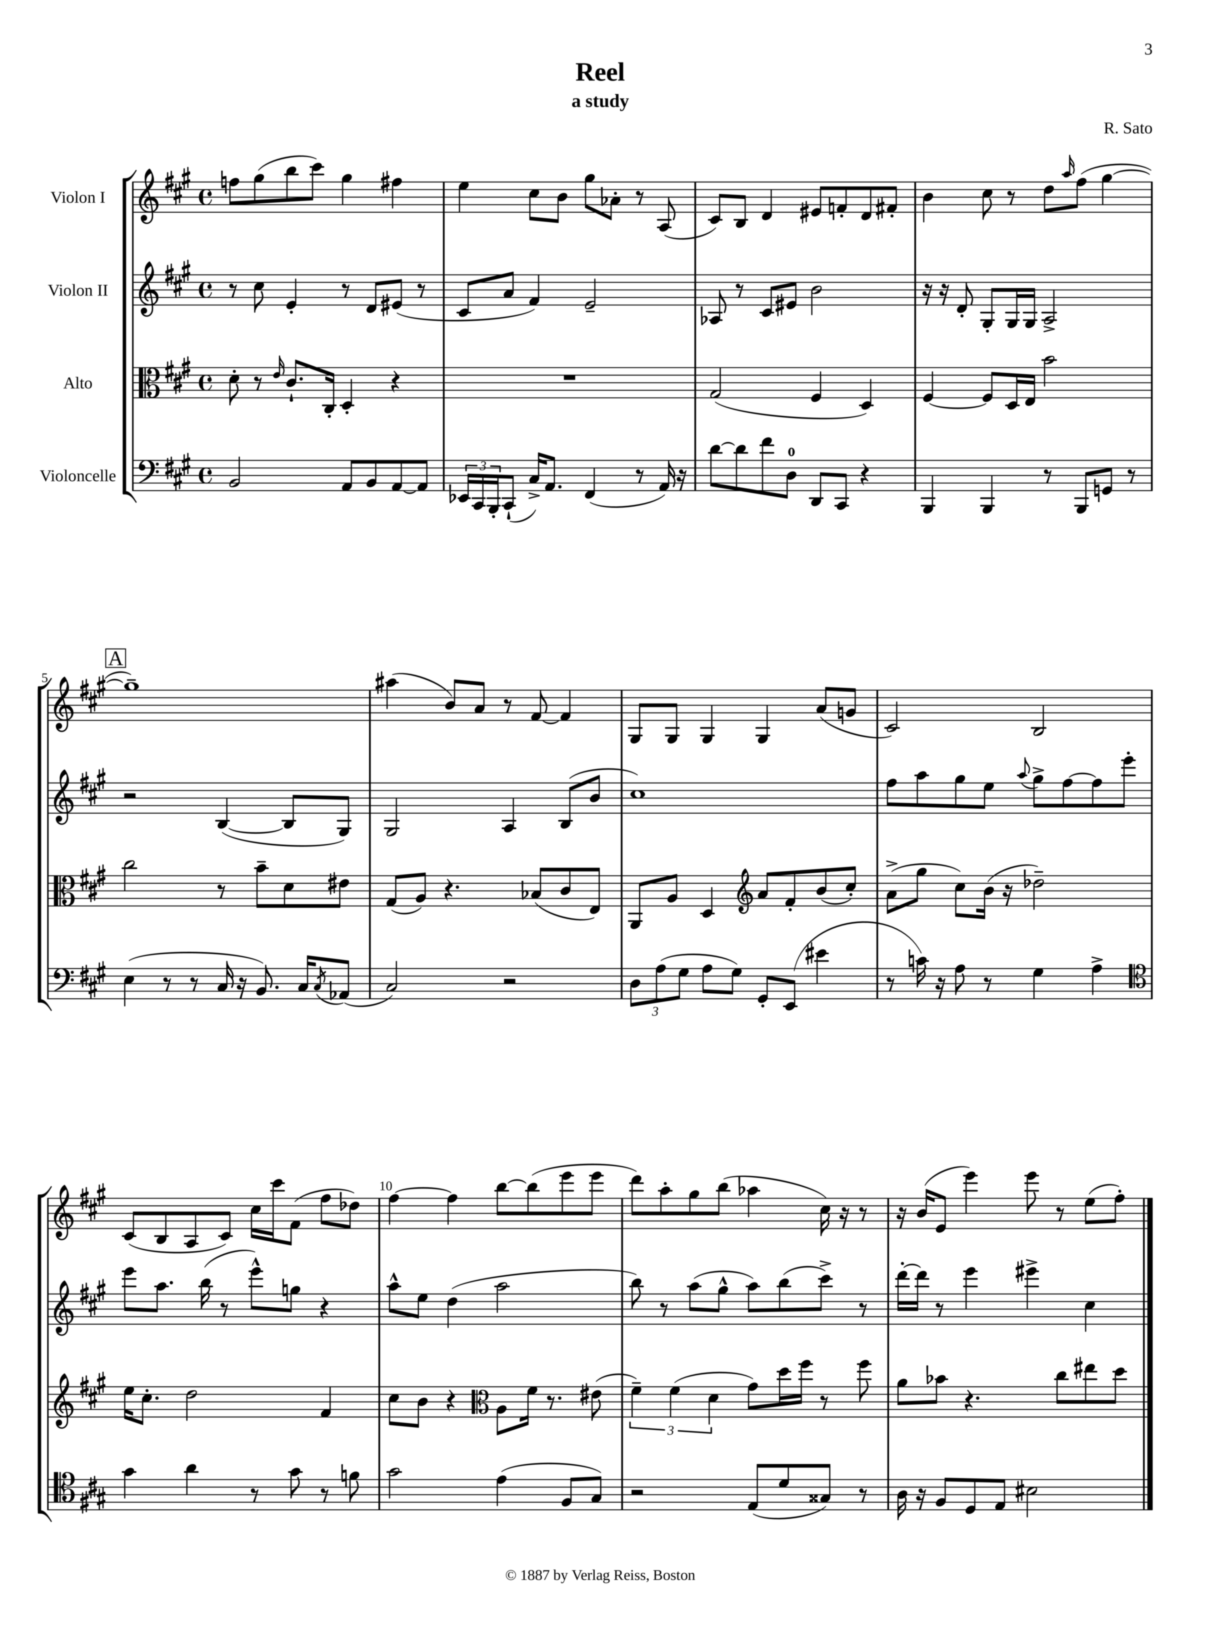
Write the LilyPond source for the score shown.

\header { title = "Reel" composer = "R. Sato" subtitle = "a study" }
<<
\new StaffGroup <<
\new Staff = "s0" \with { instrumentName = "Violon I" } {
    \clef treble \key a \major \defaultTimeSignature \time 4/4
    f''8 gis''8( b''8 cis'''8) gis''4 fis''4 |
    e''4 cis''8 b'8 gis''8 aes'8-. r8 a8( |
    cis'8) b8 d'4 eis'8 f'8-. d'8 fis'8-. |
    b'4 cis''8 r8 d''8 \grace { a''16 } fis''8( gis''4~ |
    \mark \markup { \box "A" } gis''1--) |
    ais''4( b'8) a'8 r8 fis'8~ fis'4 |
    gis8 gis8 gis4 gis4 a'8( g'8 |
    cis'2) b2 |
    cis'8( b8 a8 cis'8) cis''16 cis'''16 fis'8( fis''8 des''8) |
    fis''4~ fis''4 b''8~ b''8( e'''8 e'''8 |
    d'''8) a''8-. gis''8 b''8( aes''4 cis''16) r16 r8 |
    r16 b'16( e'8 e'''4) e'''8 r8 e''8( fis''8-.) \bar "|." |
}
\new Staff = "s1" \with { instrumentName = "Violon II" } {
    \clef treble \key a \major \defaultTimeSignature \time 4/4
    r8 cis''8 e'4-. r8 d'8 eis'8( r8 |
    cis'8 a'8 fis'4) e'2-- |
    aes8 r8 cis'8 eis'8 b'2 |
    r16 r16 d'8-. gis8-. gis16 gis16 a2-> |
    \mark \markup { \box "A" } r2 b4~( b8 gis8) |
    gis2 a4 b8( b'8 |
    cis''1) |
    fis''8 a''8 gis''8 e''8 \appoggiatura { a''8 } gis''8-> fis''8~ fis''8 e'''8-. |
    e'''8 a''8. b''16( r8 e'''8-^) g''8 r4 |
    a''8-^ e''8 d''4( a''2 |
    b''8) r8 a''8( gis''8-^ a''8) b''8( cis'''8->) r8 |
    d'''16~-. d'''16 r8 e'''4 eis'''4-> cis''4 \bar "|." |
}
\new Staff = "s2" \with { instrumentName = "Alto" } {
    \clef alto \key a \major \defaultTimeSignature \time 4/4
    d'8-. r8 \grace { e'16 } cis'8.-! cis16-. d4-. r4 |
    R1 |
    gis2( fis4 d4) |
    fis4~ fis8 d16 e16 b'2 |
    \mark \markup { \box "A" } cis''2 r8 b'8-- d'8 eis'8 |
    gis8( a8) r4. bes8( cis'8 e8) |
    a,8 a8 d4 \clef treble a'8 fis'8-. b'8( cis''8-.) |
    a'8->( gis''8 cis''8) b'16( r16 des''2--) |
    e''16 cis''8.-. d''2 fis'4 |
    cis''8 b'8 r4 \clef alto a8 fis'16 r8. eis'8( |
    \tuplet 3/2 { fis'4--) fis'4( d'4 } gis'8) d''16 fis''16 r8 fis''8 |
    a'8 bes'8 r4. cis''8 eis''8 d''8 \bar "|." |
}
\new Staff = "s3" \with { instrumentName = "Violoncelle" } {
    \clef bass \key a \major \defaultTimeSignature \time 4/4
    b,2 a,8 b,8 a,8~ a,8 |
    \tuplet 3/2 { ees,16 cis,16 b,,16-. } cis,8-!( cis16->) a,8. fis,4( r8 a,16) r16 |
    d'8~ d'8 fis'8 d8-0 d,8 cis,8 r4 |
    b,,4 b,,4 r8 b,,8 g,8 r8 |
    \mark \markup { \box "A" } e4( r8 r8 cis16 r16 b,8.) cis16 \acciaccatura { cis8 } aes,8( |
    cis2) r2 |
    \tuplet 3/2 { d8 a8( gis8 } a8 gis8) gis,8-. e,8( eis'4 |
    r8 c'16) r16 a8 r8 gis4 a4-> |
    \clef tenor gis'4 a'4 r8 gis'8 r8 f'8 |
    gis'2 e'4( fis8 gis8) |
    r2 e8( d'8 gisis8) r8 |
    a16 r16 fis8 d8 e8 bis2 \bar "|." |
}
>>
>>
\layout { \context { \Score \override BarNumber.break-visibility = ##(#f #t #t) barNumberVisibility = #(every-nth-bar-number-visible 5) } }
